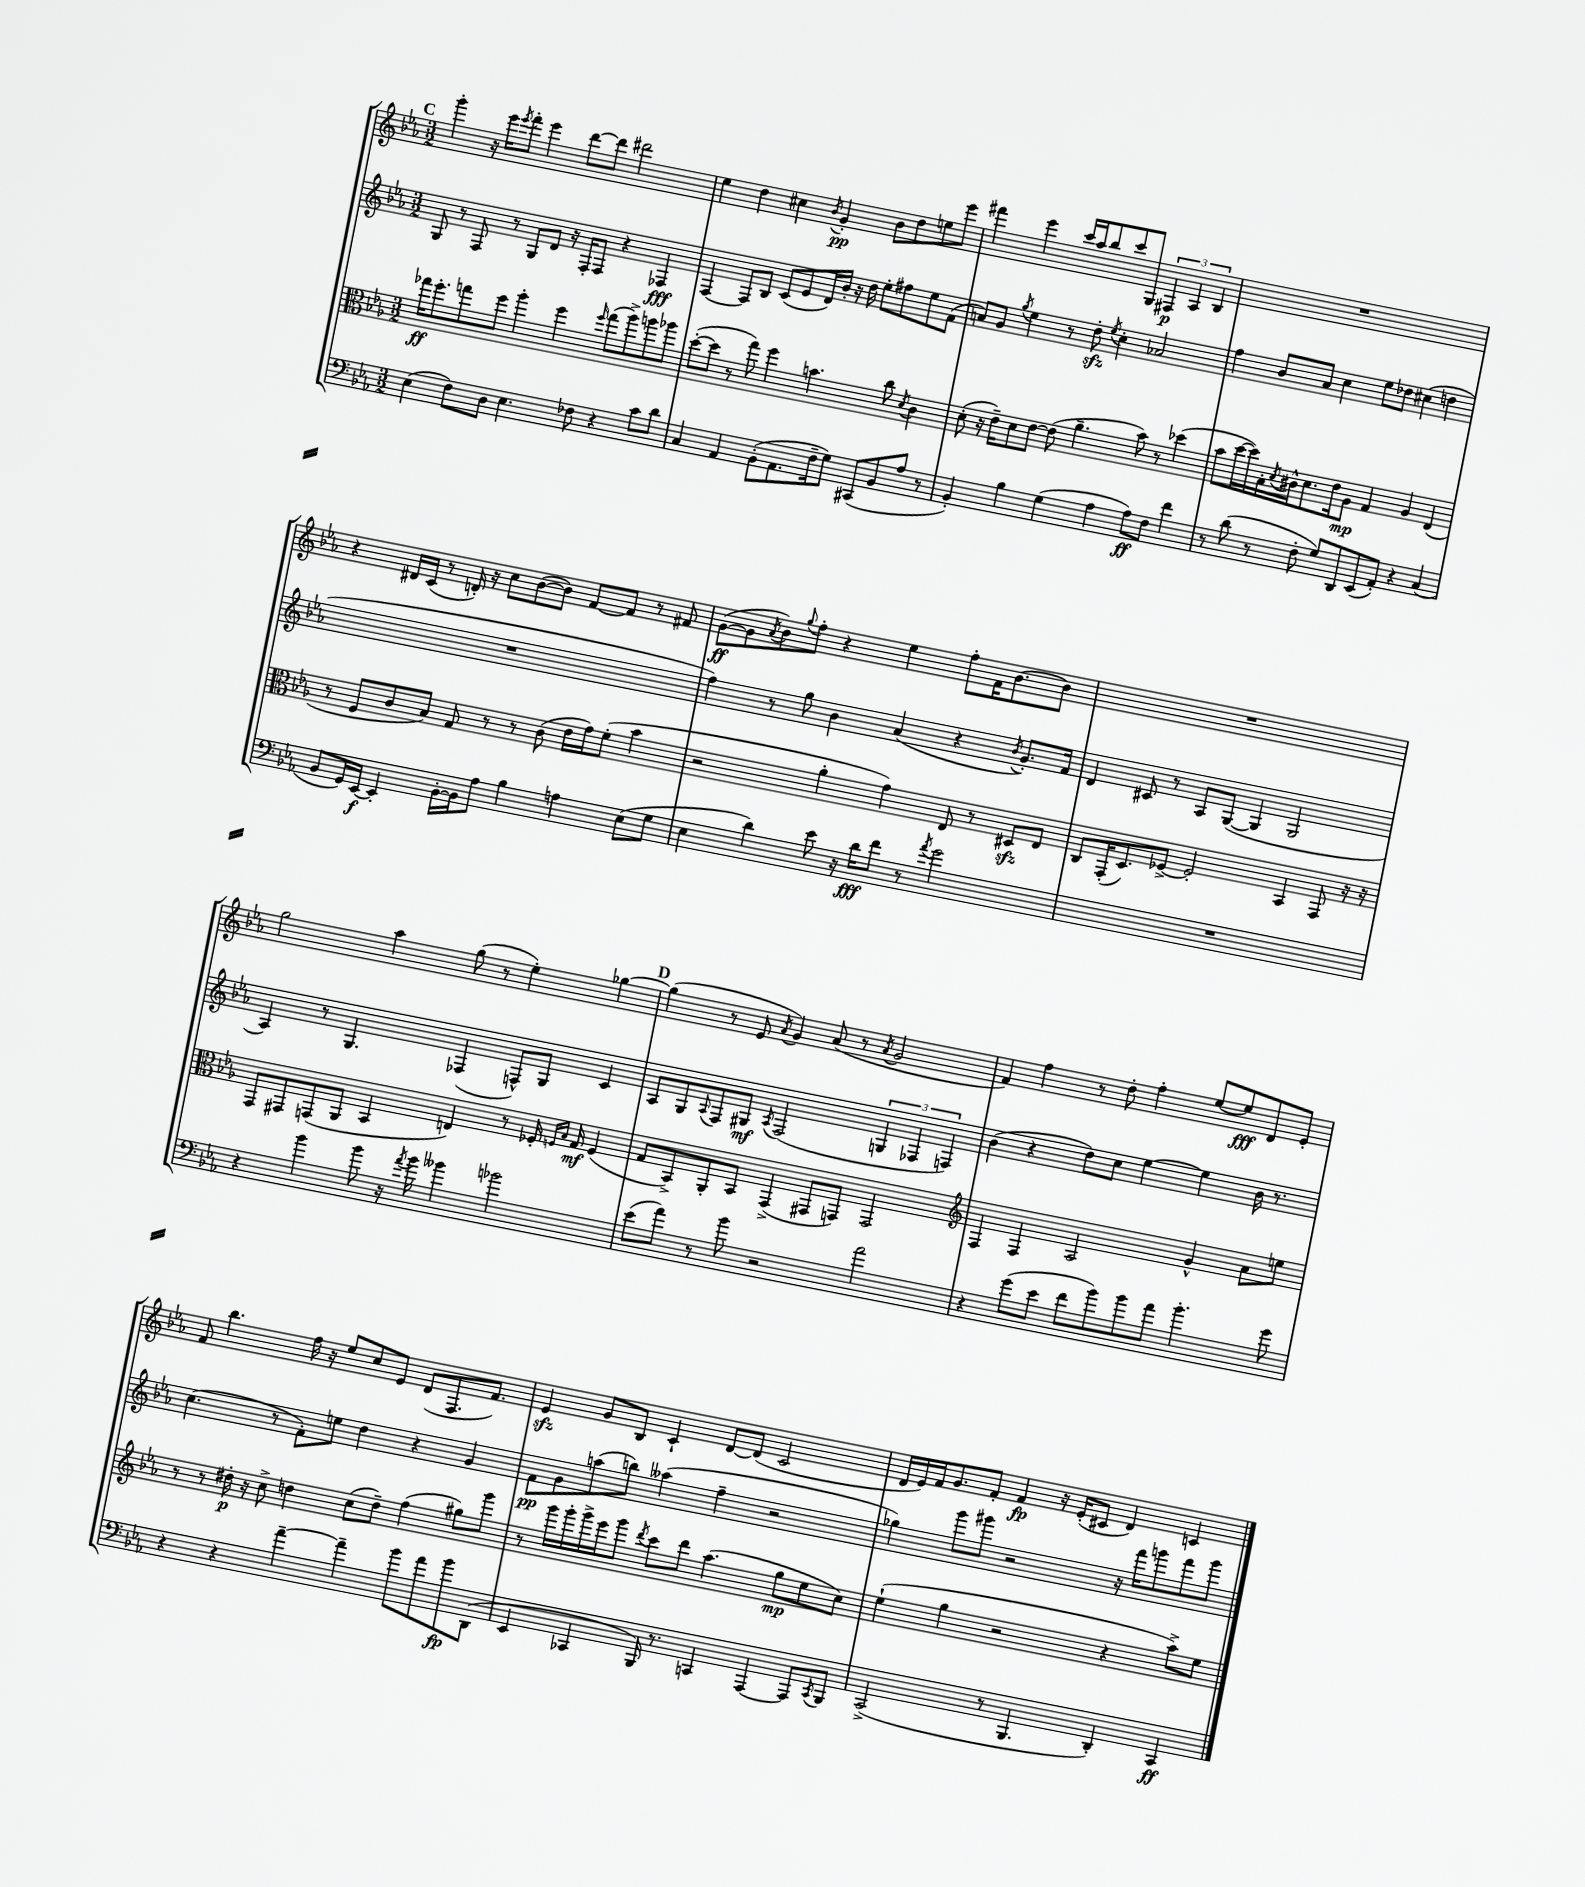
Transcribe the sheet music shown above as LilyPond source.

<<
\new StaffGroup <<
\new Staff = "s0" {
    \clef treble \key ees \major \numericTimeSignature \time 3/2
    \mark \markup { \bold "C" } g'''4-. r16 ees'''16 \acciaccatura { ees'''8 } f'''8-. ees'''4 d'''8~ d'''8 dis'''2 |
    ees''4 d''4 cis''4 \acciaccatura { bes'8 } g'4-.\pp bes'8 d''8 e''8 ees'''8 |
    fis'''4 ees'''4 c'''16 aes''16 bes''8 c'''8 g8 \tuplet 3/2 { fis4\p aes4 bes4 } |
    R1. |
    r4 dis'16 c'16( r8 d'16-.) r16 c''8 bes'8~( bes'8) f'8~ f'8 r8 fis'8 |
    g'8~\ff( g'8 \acciaccatura { aes'8 } bes'8) \appoggiatura { g''8 } f''8-. r4 ees''4 f''8-. f'16 bes'8.~ bes'8 |
    R1. |
    g''2 aes''4 g''8( r8 ees''4-.) ges''4~ |
    \mark \markup { \bold "D" } ges''4( r8 ees'8 \acciaccatura { aes'8 } g'4) aes'8( r8 \acciaccatura { aes'8 } g'2 |
    f'4) f''4 r8 d''8-. f''4-. ees''8~ ees''8\fff d'8 ees'8-. |
    f'8 bes''4. f''16 r16 ees''8 c''8 ees'8 d'8( f8. f'8.) |
    ees'4\sfz g'8 bes8 c'4-! d'8~ d'8( c'2 |
    d'16 ees'16) f'16 g'8. f'8-. f'4\fp r16 ees'16-.( cis'8 d'4) c'4 \bar "|." |
}
\new Staff = "s1" {
    \clef treble \key ees \major \numericTimeSignature \time 3/2
    \mark \markup { \bold "C" } g8 r8 f8 r8 g8 d'8 r16 f16-. f8 r4 fes4\fff |
    f4~ f8 bes8 c'8( ees'8 d'16) bes'16-. r16 d''16 ees''8-. fis''8 ees''8 f'8( |
    a'8) g'8 \acciaccatura { g''8 } ees''4 r8 d''8-.\sfz \acciaccatura { ees''8 } c''4-. aes'2 |
    f''4 bes'8 aes'8 c''4 ees''8 des''8 cis''4( d''4 |
    R1. |
    f''4) r8 g''8 bes'4 aes'4( r4 \acciaccatura { bes'8 } g'8.-.) f'16 |
    d'4 cis'8 r8 aes8 g8~( g4 g2 |
    aes4) r8 g4. fes4( f8-^) g8 c'4 |
    \mark \markup { \bold "D" } aes8 g8 \appoggiatura { aes8 } f8 gis8\mf \acciaccatura { aes8 } f2( \tuplet 3/2 { g4 fes4 f4) } |
    bes'4( r4 d''8) c''8 ees''4~ ees''4 bes'16 r8. |
    c''4.( r8 f'8-.) e''8 d''4 r4 g'4 |
    f'8\pp g'8 a''8( b''8) aeses''4( f''4-- r2 |
    ges''4) g'''8 gis'''8 r2 r16 f'''16 g'''8 f'''8 g'''8 \bar "|." |
}
\new Staff = "s2" {
    \clef alto \key ees \major \numericTimeSignature \time 3/2
    \mark \markup { \bold "C" } ges''16\ff f''8.-. g''8 f''8 aes''4-. f''4 \grace { f''16 } g''8( aes''8->) a''8 aes''8 |
    d''8~-.( d''8 r8 g''8) f''4 b'4. c''8 \acciaccatura { d'8 } c'4 |
    d'8-.( r16 ees'16--) d'8 ees'8~ ees'8( aes'4.-- bes'8) r8 des''4( |
    bes'8 d''16~ d''16) bes16-. \acciaccatura { d'8 } cis'16-^ d'8. ees'16 aes8\mp g4 aes4 ees4( |
    r8 f8 c'8 bes8) g8 r8 r8 c'8( ees'16 g'16) f'8-.( bes'4 |
    r2 aes'4-. g'4) ees8 r8 dis8\sfz ees8 |
    c8 g,16-.( d8.) fes8~-> fes2-. bes,4 g,8 r16 r16 |
    g,8 gis,8 g,8( aes,8 bes,4 e4) r8 fes16-. \grace { f16 bes16 } g16\mf f4( |
    \mark \markup { \bold "D" } g8 bes,8->) aes,8-. bes,8 g,4->( gis,8 g,8) g,2 |
    \clef treble f4 f4 aes2 g'4-^ aes'8 e''8 |
    r8 r8 dis''16-.\p r16 c''8-> d''4 c''8( d''8--) f''4( gis''8) g'''8 |
    r8 g'''16 g'''16-. g'''16-> ees'''16 g'''8 \acciaccatura { d'''8 } c'''8 d'''8 aes''4.( g''8\mp ees''8 c''8) |
    ees''4-!( g''4 r2 r4 aes''8->) ees''8 \bar "|." |
}
\new Staff = "s3" {
    \clef bass \key ees \major \numericTimeSignature \time 3/2
    \mark \markup { \bold "C" } ees4( f8) d8 ees4. fes8 r4 c'8 d'8 |
    c4 aes,4 bes,8-.( aes,8. f16-- g8) cis,8( bes,8 aes8 r8 |
    bes,4-.) bes4 g4( aes4 aes8\ff) f8 f'4 |
    r8 d'8( r8 f8-. g8) d,8 ees,8( aes,8-.) r4 c4( |
    bes,8 g,16) ees,16~\f ees,4-. bes,16~-. bes,16 aes8 bes4 a4 ees8( g8 |
    ees4 d'4) ees'8 r16 d'16\fff f'8 r8 \acciaccatura { aes'8 } g'2 |
    R1. |
    r4 bes'4 bes'8 r16 \acciaccatura { aes'8 } bes'16 beses'4 bes'2 |
    \mark \markup { \bold "D" } ees'8( aes'8) r8 bes'8 r2 aes'2 |
    r4 g'8( ees'8 f'8 bes'8) bes'8 aes'8 bes'4.-. g'8 |
    r4 r4 aes'4~-- aes'4-- bes'8 aes'8 bes'8\fp d,8( |
    ees,4 ces,4 bes,,16) r8. c,4 aes,,4~ aes,,8 \acciaccatura { c,8 } bes,,8 |
    c,2->( r8 bes,,4. d,4-.) c,4\ff \bar "|." |
}
>>
>>
\layout { \context { \Score \remove "Bar_number_engraver" } }
